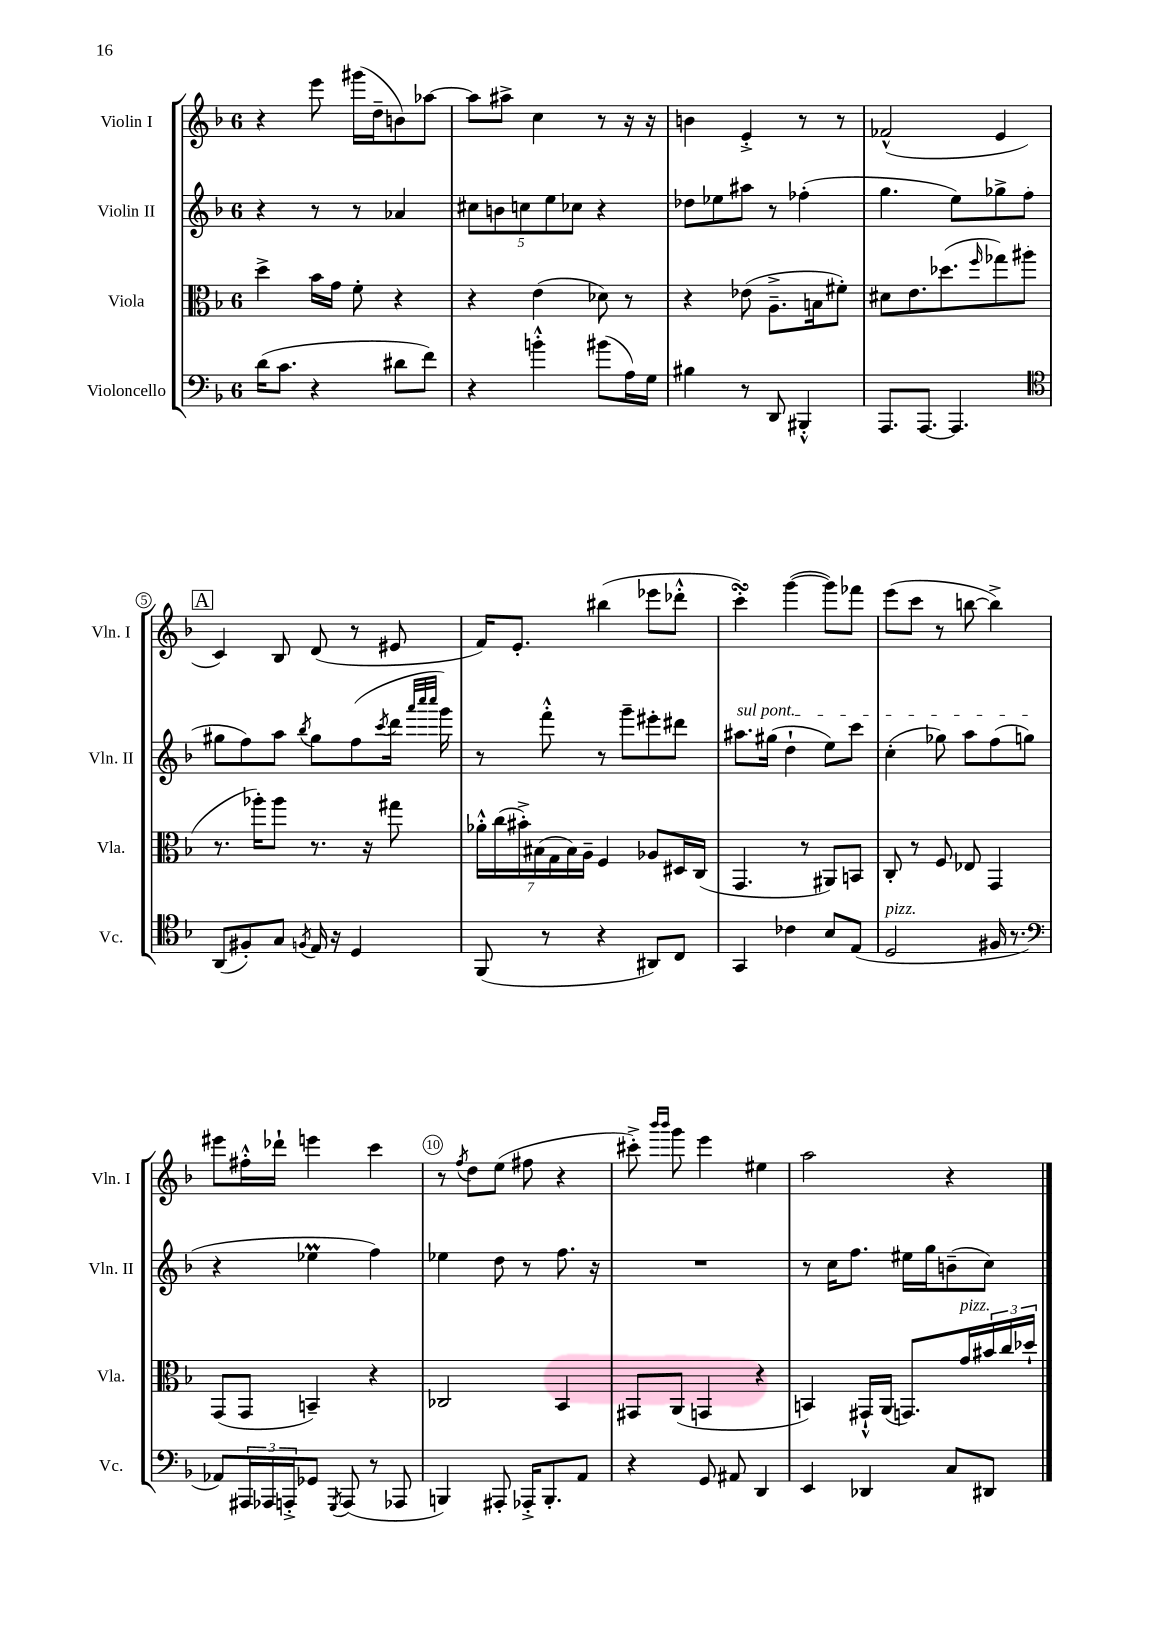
<<
\new StaffGroup <<
\new Staff = "s0" \with { instrumentName = "Violin I" shortInstrumentName = "Vln. I" } {
    \clef treble \key f \major \once \override Staff.TimeSignature.style = #'single-digit \time 6/8
    r4 e'''8 gis'''16( d''16-- b'8) aes''8~ |
    aes''8 ais''8-> c''4 r8 r16 r16 |
    b'4 e'4-.-> r8 r8 |
    fes'2-^( e'4 |
    \mark \markup { \box "A" } c'4) bes8 d'8( r8 eis'8 |
    f'16) e'8.-. bis''4( ees'''8 des'''8-.-^ |
    c'''4-.\turn) g'''4~( g'''8) fes'''8 |
    e'''8( c'''8 r8 b''8~ b''4->) |
    eis'''8 fis''16-.-^ des'''16-! e'''4 c'''4 |
    r8 \acciaccatura { f''8 } d''8 e''8( fis''8 r4 |
    cis'''8-.->) \grace { bes'''16 bes'''16 } g'''8 e'''4 eis''4 |
    a''2 r4 \bar "|." |
}
\new Staff = "s1" \with { instrumentName = "Violin II" shortInstrumentName = "Vln. II" } {
    \clef treble \key f \major \once \override Staff.TimeSignature.style = #'single-digit \time 6/8
    r4 r8 r8 aes'4 |
    \tuplet 5/4 { cis''8 b'8 c''8 e''8 ces''8 } r4 |
    des''8 ees''8 ais''8 r8 fes''4-.( |
    g''4. e''8) ges''8-> f''8( |
    \mark \markup { \box "A" } gis''8 f''8) a''8 \acciaccatura { bes''8 } gis''8 f''8( \acciaccatura { c'''8 } d'''16 \grace { a'''32 c''''32 c''''32 } g'''16) |
    r8 f'''8-.-^ r8 g'''8-- eis'''8-. dis'''8 |
    \once \override TextSpanner.bound-details.left.text = \markup { \italic "sul pont." } ais''8.\startTextSpan gis''16( d''4-! e''8) c'''8 |
    c''4-.( ges''8) a''8 f''8( g''8\stopTextSpan |
    r4 ees''4\prall f''4) |
    ees''4 d''8 r8 f''8. r16 |
    R2. |
    r8 c''16 f''8. eis''16 g''16 b'8--( c''8) \bar "|." |
}
\new Staff = "s2" \with { instrumentName = "Viola" shortInstrumentName = "Vla." } {
    \clef alto \key f \major \once \override Staff.TimeSignature.style = #'single-digit \time 6/8
    d''4-> bes'16 g'16 f'8-. r4 |
    r4 e'4( des'8) r8 |
    r4 ees'8( a8.---> b16 fis'8-.) |
    dis'8 e'8. des''8.( \grace { f''16 } ges''8) ais''8( |
    \mark \markup { \box "A" } r8. aes''16-.) aes''8 r8. r16 gis''8 |
    \tuplet 7/4 { aes'16-.-^ c''16( bis'16-.->) bis16( g16 bis16) a16-- } f4 aes8 dis16 c16( |
    g,4. r8 ais,8) b,8 |
    c8-. r8 f8 ees8 g,4 |
    g,8( g,8 b,4--) r4 |
    ces2 bes,4 |
    gis,8 a,8( g,4 r4 |
    b,4) gis,16-!-^ a,16( g,8.) g'16^\markup { \italic "pizz." } \tuplet 3/2 { bis'16 c''16 des''16-! } \bar "|." |
}
\new Staff = "s3" \with { instrumentName = "Violoncello" shortInstrumentName = "Vc." } {
    \clef bass \key f \major \once \override Staff.TimeSignature.style = #'single-digit \time 6/8
    d'16( c'8. r4 dis'8 f'8) |
    r4 b'4-.-^ bis'8( a16) g16 |
    bis4 r8 d,8 bis,,4-.-^ |
    a,,8. a,,8.~ a,,4. |
    \mark \markup { \box "A" } \clef tenor a,8( fis8-.) g8 \acciaccatura { f8 } e16 r16 d4 |
    f,8( r8 r4 ais,8) c8 |
    g,4 ces'4 bes8 e8( |
    d2^\markup { \italic "pizz." } fis16 r8. |
    \clef bass aes,8) \tuplet 3/2 { ais,,16 aes,,16 a,,16-.-> } ges,8 \acciaccatura { g,,8 } a,,8( r8 aes,,8 |
    b,,4) ais,,8-. aes,,16-.-> b,,8.-. a,8 |
    r4 g,8 ais,8 d,4 |
    e,4 des,4 c8 dis,8 \bar "|." |
}
>>
>>
\layout { \context { \Score \override BarNumber.break-visibility = ##(#f #t #t) barNumberVisibility = #(every-nth-bar-number-visible 5) \override BarNumber.stencil = #(make-stencil-circler 0.1 0.3 ly:text-interface::print) } }
